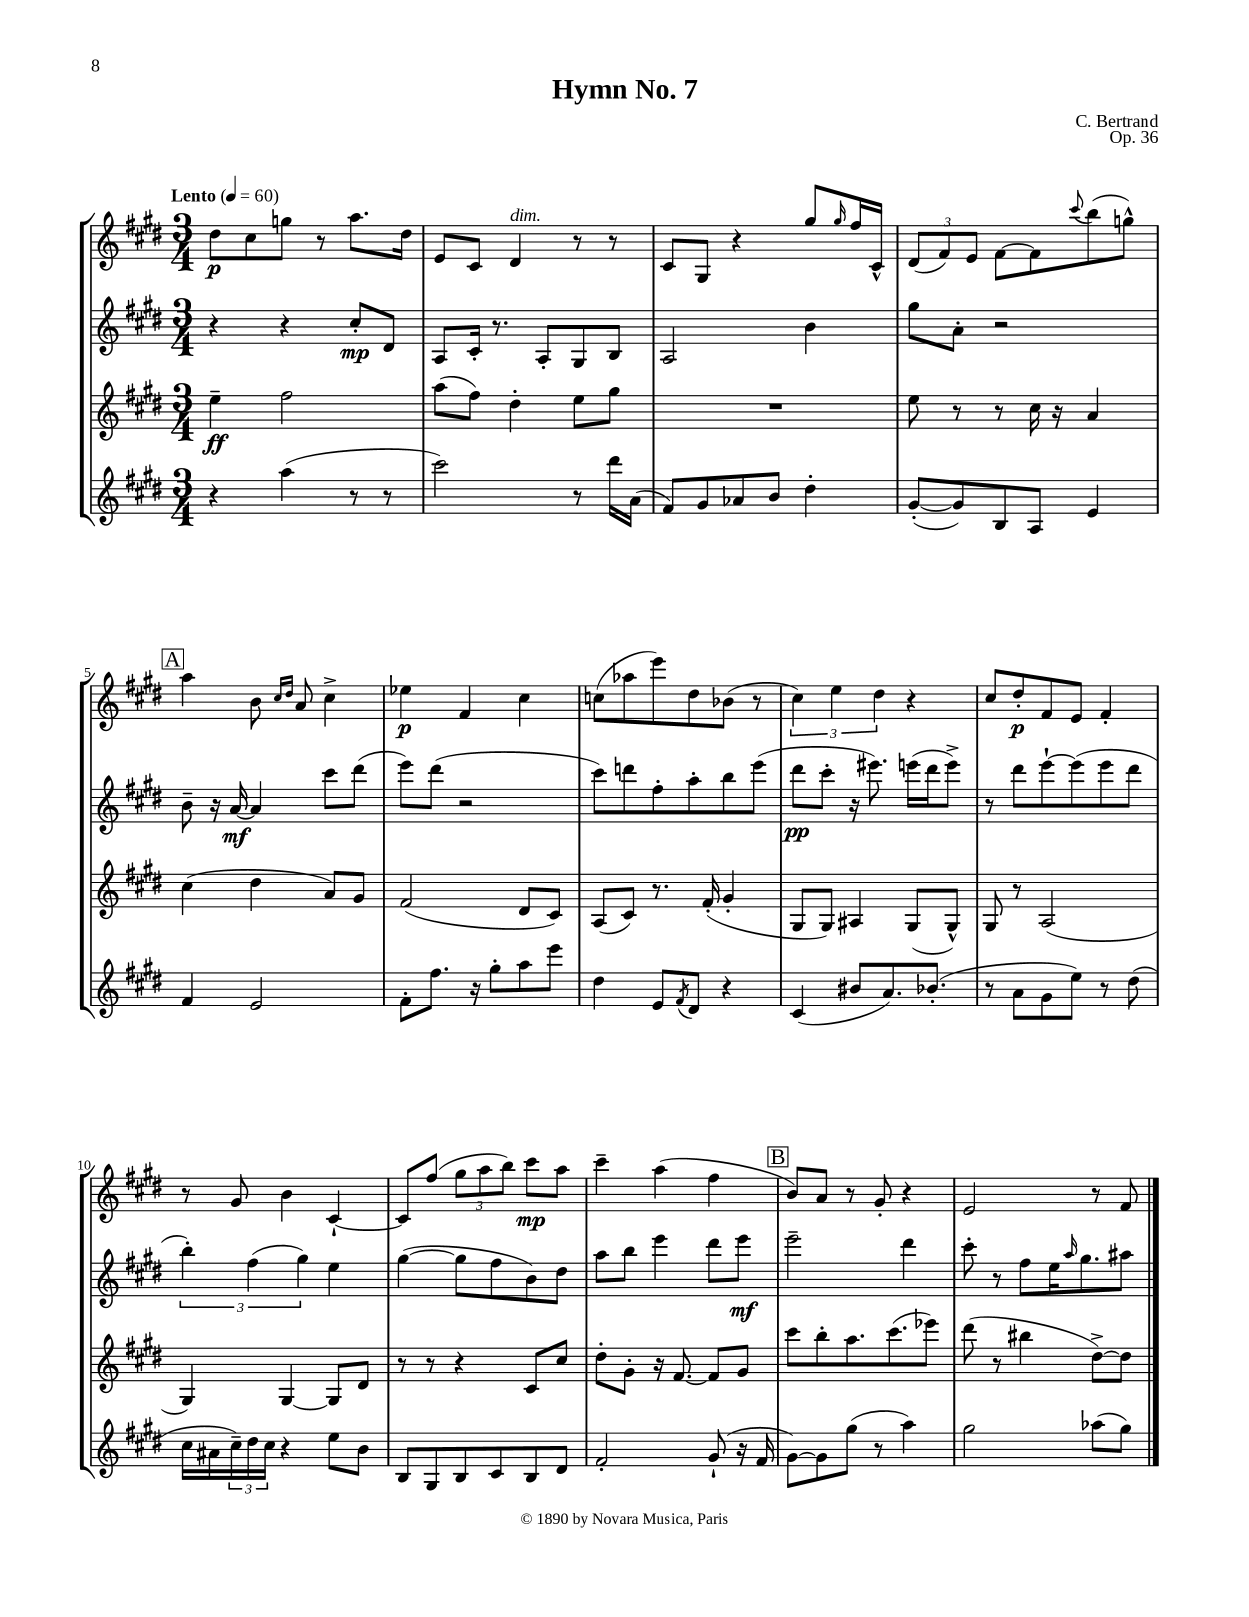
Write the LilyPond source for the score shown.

\header { title = "Hymn No. 7" composer = "C. Bertrand" opus = "Op. 36" }
<<
\new StaffGroup <<
\new Staff = "s0" {
    \clef treble \key e \major \numericTimeSignature \time 3/4 \tempo "Lento" 4 = 60
    dis''8\p cis''8 g''8 r8 a''8. dis''16 |
    e'8 cis'8 dis'4^\markup { \italic "dim." } r8 r8 |
    cis'8 gis8 r4 gis''8 \grace { gis''16 } fis''16 cis'16-^ |
    \tuplet 3/2 { dis'8( fis'8) e'8 } fis'8~ fis'8 \appoggiatura { cis'''8 } b''8( g''8-^) |
    \mark \markup { \box "A" } a''4 b'8 \grace { cis''16 dis''16 } a'8 cis''4-> |
    ees''4\p fis'4 cis''4 |
    c''8( aes''8 e'''8) dis''8 bes'8( r8 |
    \tuplet 3/2 { cis''4) e''4 dis''4 } r4 |
    cis''8 dis''8-.\p fis'8 e'8 fis'4-. |
    r8 gis'8 b'4 cis'4~-! |
    cis'8 fis''8( \tuplet 3/2 { gis''8 a''8 b''8) } cis'''8\mp a''8 |
    cis'''4-- a''4( fis''4 |
    \mark \markup { \box "B" } b'8) a'8 r8 gis'8-. r4 |
    e'2 r8 fis'8 \bar "|." |
}
\new Staff = "s1" {
    \clef treble \key e \major \numericTimeSignature \time 3/4
    r4 r4 cis''8-.\mp dis'8 |
    a8 cis'16-. r8. a8-. gis8 b8 |
    a2 b'4 |
    gis''8 a'8-. r2 |
    \mark \markup { \box "A" } b'8-- r16 a'16~\mf a'4 cis'''8 dis'''8( |
    e'''8) dis'''8( r2 |
    cis'''8) d'''8 fis''8-. a''8-. b''8 e'''8( |
    dis'''8\pp cis'''8-. r16 eis'''8.) e'''16( dis'''16 e'''8->) |
    r8 dis'''8 e'''8~-! e'''8( e'''8 dis'''8 |
    \tuplet 3/2 { b''4-.) fis''4( gis''4) } e''4 |
    gis''4~( gis''8 fis''8 b'8) dis''8 |
    a''8 b''8 e'''4 dis'''8 e'''8\mf |
    \mark \markup { \box "B" } e'''2-- dis'''4 |
    cis'''8-. r8 fis''8 e''16 \grace { a''16 } gis''8. ais''8 \bar "|." |
}
\new Staff = "s2" {
    \clef treble \key e \major \numericTimeSignature \time 3/4
    e''4--\ff fis''2 |
    a''8( fis''8) dis''4-. e''8 gis''8 |
    R2. |
    e''8 r8 r8 cis''16 r16 a'4 |
    \mark \markup { \box "A" } cis''4( dis''4 a'8) gis'8 |
    fis'2( dis'8 cis'8) |
    a8( cis'8) r8. fis'16-.( gis'4-. |
    gis8 gis8) ais4 gis8( gis8-^) |
    gis8 r8 a2( |
    gis4) gis4~ gis8 dis'8 |
    r8 r8 r4 cis'8 cis''8 |
    dis''8-. gis'8-. r16 fis'8.~ fis'8 gis'8 |
    \mark \markup { \box "B" } cis'''8 b''8-. a''8. cis'''8.( ees'''8) |
    dis'''8( r8 bis''4 dis''8~->) dis''8 \bar "|." |
}
\new Staff = "s3" {
    \clef treble \key e \major \numericTimeSignature \time 3/4
    r4 a''4( r8 r8 |
    cis'''2) r8 dis'''16 a'16( |
    fis'8) gis'8 aes'8 b'8 dis''4-. |
    gis'8~-.( gis'8) b8 a8 e'4 |
    \mark \markup { \box "A" } fis'4 e'2 |
    fis'8-. fis''8. r16 gis''8-. a''8 e'''8 |
    dis''4 e'8 \acciaccatura { fis'8 } dis'8 r4 |
    cis'4( bis'8 a'8.) bes'8.-.( |
    r8 a'8 gis'8 e''8) r8 dis''8( |
    cis''16 ais'16 \tuplet 3/2 { cis''16--) dis''16 cis''16 } r4 e''8 b'8 |
    b8 gis8 b8 cis'8 b8 dis'8 |
    fis'2-. gis'8-!( r16 fis'16 |
    \mark \markup { \box "B" } gis'8~) gis'8 gis''8( r8 a''4) |
    gis''2 aes''8( gis''8) \bar "|." |
}
>>
>>
